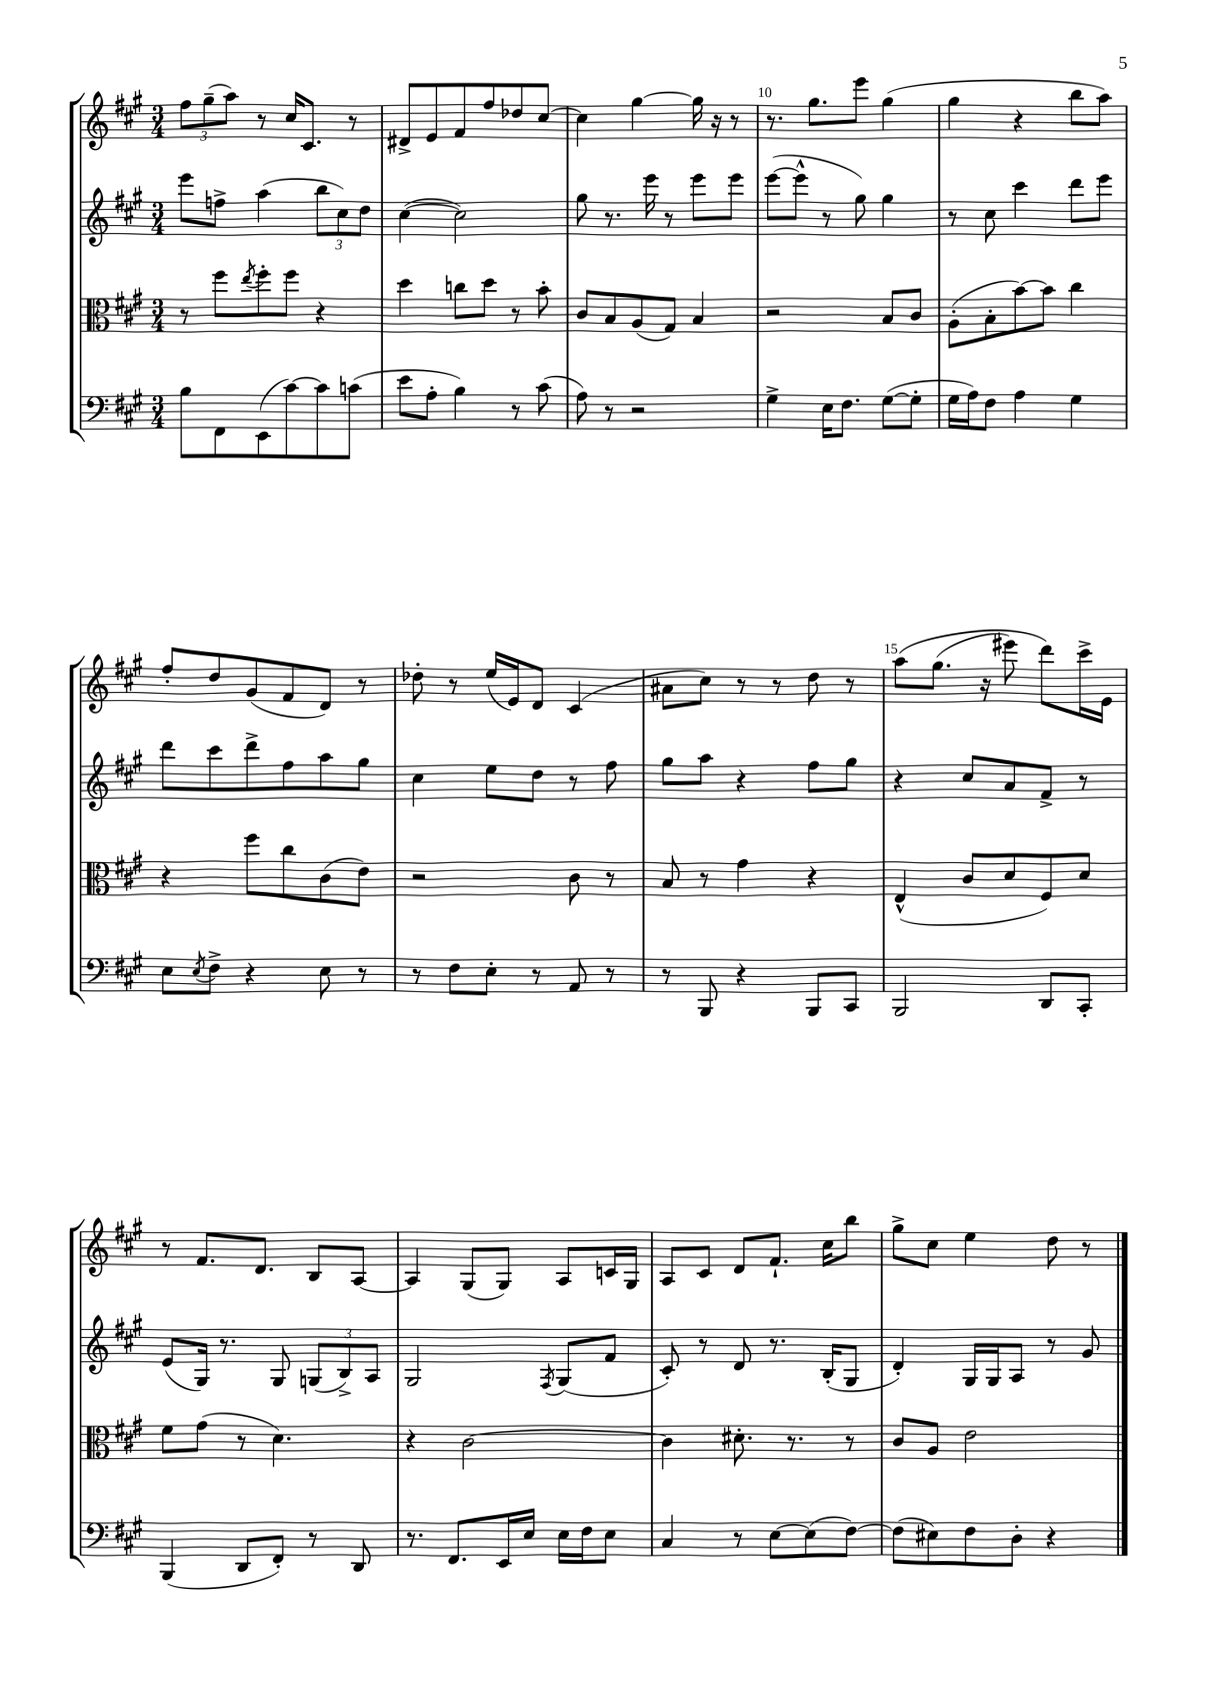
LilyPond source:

<<
\new StaffGroup <<
\new Staff = "s0" {
    \clef treble \key a \major \numericTimeSignature \time 3/4
    \tuplet 3/2 { fis''8 gis''8--( a''8) } r8 cis''16 cis'8. r8 |
    dis'8-> e'8 fis'8 fis''8 des''8 cis''8~ |
    cis''4 gis''4~ gis''16 r16 r8 |
    r8. gis''8. e'''8 gis''4( |
    gis''4 r4 b''8 a''8) |
    fis''8-. d''8 gis'8( fis'8 d'8) r8 |
    des''8-. r8 e''16( e'16) d'8 cis'4( |
    ais'8 cis''8) r8 r8 d''8 r8 |
    a''8\( gis''8.( r16 eis'''8) d'''8\) cis'''16-> e'16 |
    r8 fis'8. d'8. b8 a8~ |
    a4 gis8( gis8) a8 c'16 gis16 |
    a8 cis'8 d'8 fis'8.-! cis''16 b''8 |
    gis''8-> cis''8 e''4 d''8 r8 \bar "|." |
}
\new Staff = "s1" {
    \clef treble \key a \major \numericTimeSignature \time 3/4
    e'''8 f''8-> a''4( \tuplet 3/2 { b''8 cis''8) d''8 } |
    cis''4~( cis''2) |
    gis''8 r8. e'''16 r8 e'''8 e'''8 |
    e'''8~( e'''8-^ r8 gis''8) gis''4 |
    r8 cis''8 cis'''4 d'''8 e'''8 |
    d'''8 cis'''8 d'''8-> fis''8 a''8 gis''8 |
    cis''4 e''8 d''8 r8 fis''8 |
    gis''8 a''8 r4 fis''8 gis''8 |
    r4 cis''8 a'8 fis'8-> r8 |
    e'8( gis16) r8. gis8 \tuplet 3/2 { g8( b8->) a8 } |
    gis2 \acciaccatura { fis8 } gis8( fis'8 |
    cis'8-.) r8 d'8 r8. b16-.( gis8 |
    d'4-.) gis16 gis16 a8 r8 gis'8 \bar "|." |
}
\new Staff = "s2" {
    \clef alto \key a \major \numericTimeSignature \time 3/4
    r8 fis''8 \acciaccatura { e''8 } fis''8-. fis''8 r4 |
    d''4 c''8 d''8 r8 b'8-. |
    cis'8 b8 a8( gis8) b4 |
    r2 b8 cis'8 |
    a8-.( b8-. b'8~) b'8 cis''4 |
    r4 fis''8 cis''8 cis'8( e'8) |
    r2 cis'8 r8 |
    b8 r8 gis'4 r4 |
    e4-^( cis'8 d'8 fis8) d'8 |
    fis'8 gis'8( r8 d'4.) |
    r4 cis'2~ |
    cis'4 dis'8.-. r8. r8 |
    cis'8 a8 e'2 \bar "|." |
}
\new Staff = "s3" {
    \clef bass \key a \major \numericTimeSignature \time 3/4
    b8 fis,8 e,8( cis'8~) cis'8 c'8( |
    e'8 a8-. b4) r8 cis'8( |
    a8) r8 r2 |
    gis4-> e16 fis8. gis8~( gis8-. |
    gis16 a16) fis8 a4 gis4 |
    e8 \acciaccatura { e8 } fis8-> r4 e8 r8 |
    r8 fis8 e8-. r8 a,8 r8 |
    r8 b,,8 r4 b,,8 cis,8 |
    b,,2 d,8 cis,8-. |
    b,,4( d,8 fis,8-.) r8 d,8 |
    r8. fis,8. e,16 e16 e16 fis16 e8 |
    cis4 r8 e8~ e8( fis8~) |
    fis8( eis8) fis8 d8-. r4 \bar "|." |
}
>>
>>
\layout { \context { \Score currentBarNumber = #7 \override BarNumber.break-visibility = ##(#f #t #t) barNumberVisibility = #(every-nth-bar-number-visible 5) } }
